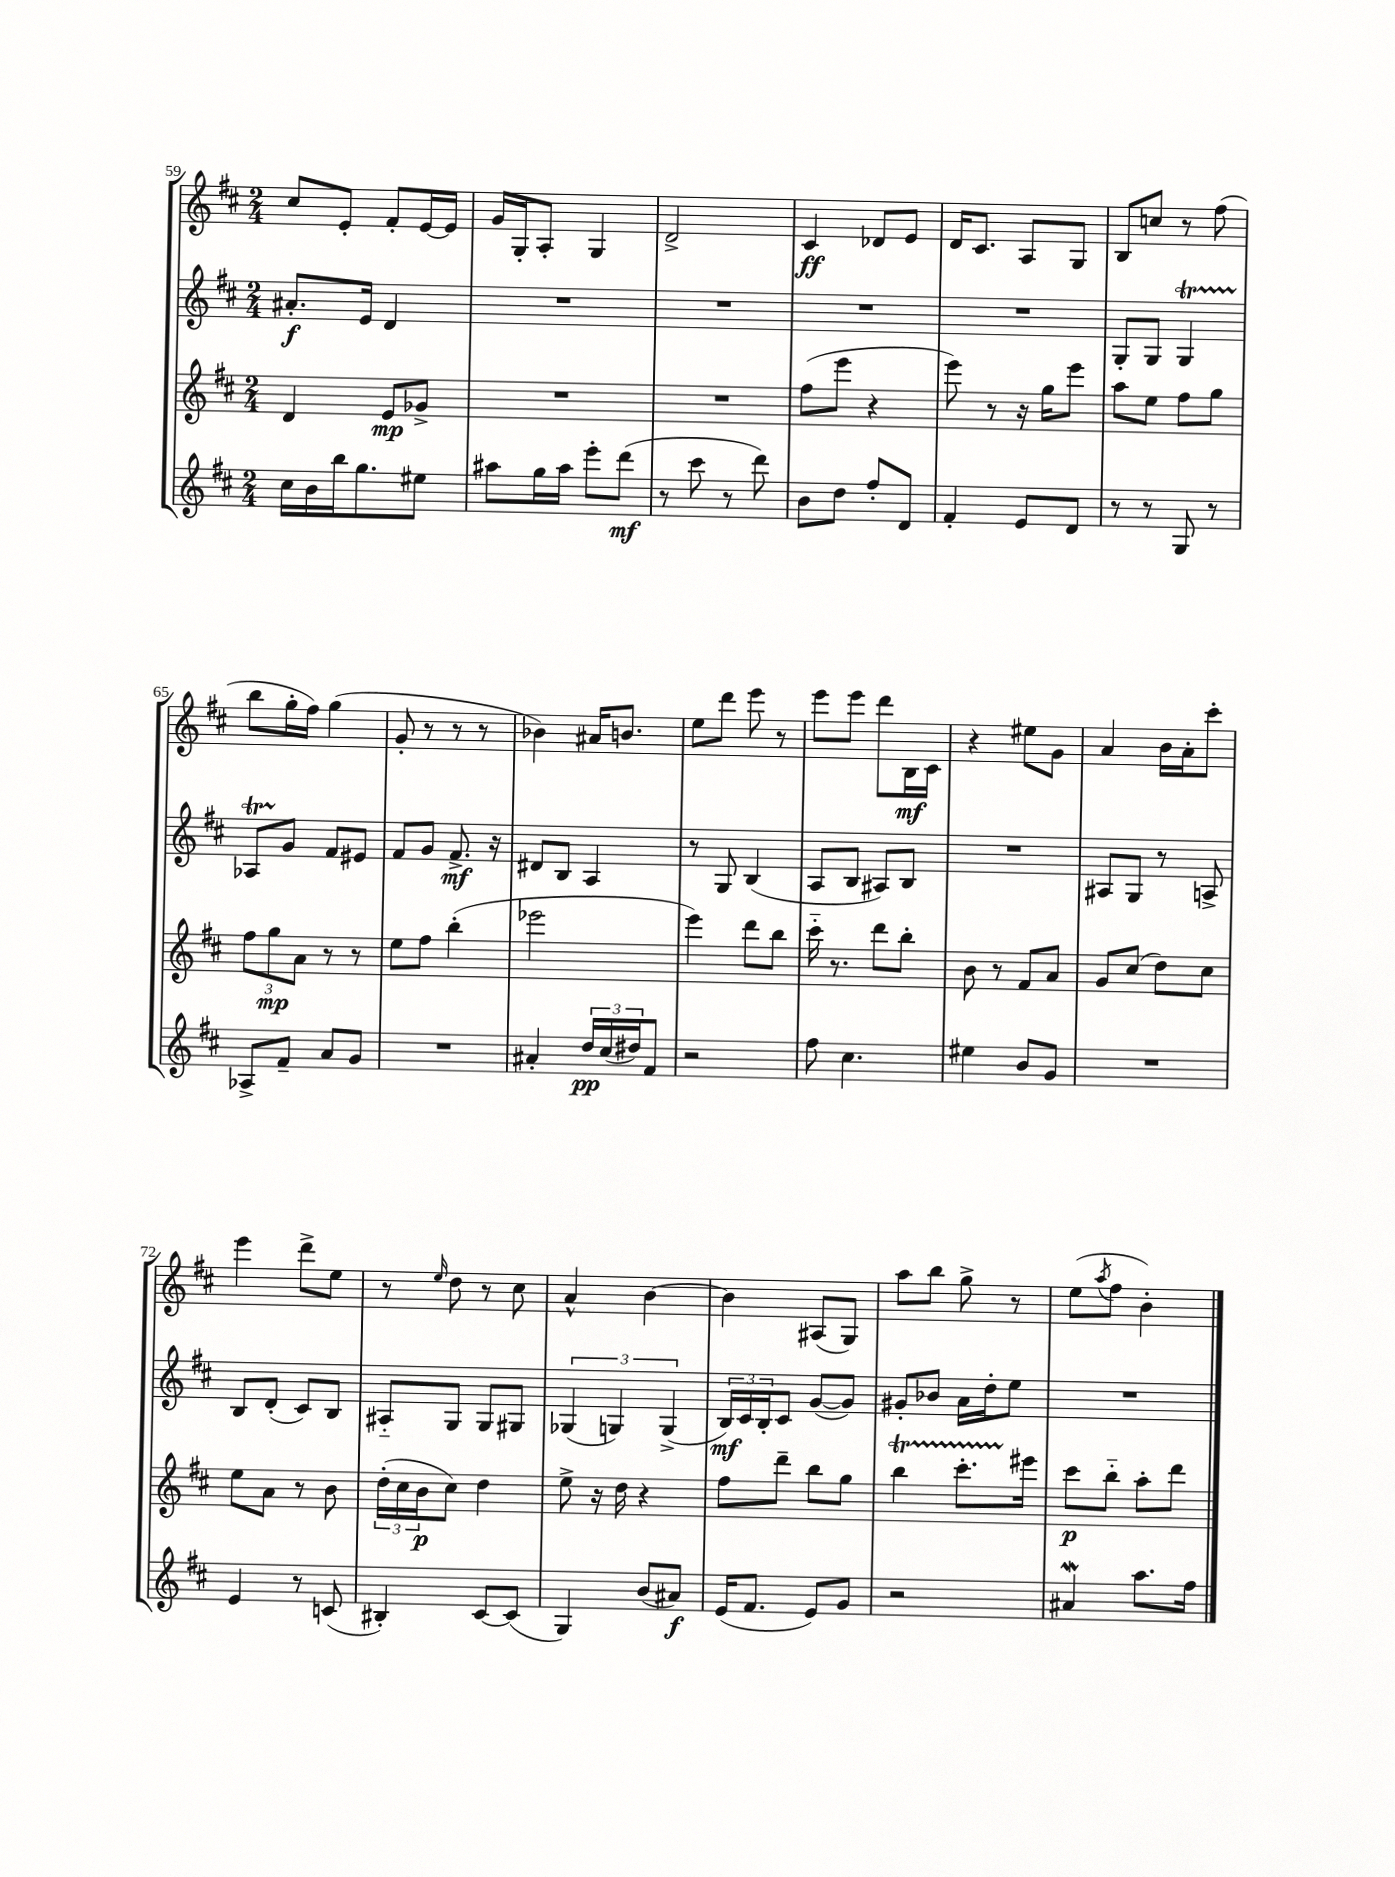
<<
\new StaffGroup <<
\new Staff = "s0" {
    \clef treble \key d \major \numericTimeSignature \time 2/4
    cis''8 e'8-. fis'8-. e'16~ e'16 |
    g'16 g16-. a8-. g4 |
    d'2-> |
    cis'4\ff des'8 e'8 |
    d'16 cis'8. a8 g8 |
    b8 c''8 r8 fis''8( |
    b''8 g''16-. fis''16) g''4( |
    g'8-. r8 r8 r8 |
    bes'4) ais'16 b'8. |
    e''8 d'''8 e'''8 r8 |
    e'''8 e'''8 d'''8 b16\mf cis'16 |
    r4 eis''8 g'8 |
    a'4 b'16 a'16-. cis'''8-. |
    e'''4 d'''8-> e''8 |
    r8 \grace { e''16 } d''8 r8 cis''8 |
    a'4-^ b'4~ |
    b'4 ais8( g8) |
    a''8 b''8 g''8-> r8 |
    e''8( \acciaccatura { a''8 } fis''8 b'4-.) \bar "|." |
}
\new Staff = "s1" {
    \clef treble \key d \major \numericTimeSignature \time 2/4
    ais'8.-.\f e'16 d'4 |
    R2 |
    R2 |
    R2 |
    R2 |
    g8-. g8 g4\startTrillSpan |
    aes8 g'8\stopTrillSpan fis'8 eis'8 |
    fis'8 g'8 fis'8.->\mf r16 |
    dis'8 b8 a4 |
    r8 g8 b4( |
    a8 b8 ais8) b8 |
    R2 |
    ais8 g8 r8 a8-> |
    b8 d'8-.( cis'8) b8 |
    ais8-_ g8 g8 gis8 |
    \tuplet 3/2 { ges4( g4) g4->( } |
    \tuplet 3/2 { b16\mf) cis'16 b16-. } cis'8 g'8~( g'8) |
    gis'8-. bes'8 a'16 d''16-. e''8 |
    R2 \bar "|." |
}
\new Staff = "s2" {
    \clef treble \key d \major \numericTimeSignature \time 2/4
    d'4 e'8\mp ges'8-> |
    R2 |
    R2 |
    fis''8( e'''8 r4 |
    e'''8) r8 r16 g''16 e'''8 |
    a''8 e''8 fis''8 g''8 |
    \tuplet 3/2 { fis''8 g''8\mp a'8 } r8 r8 |
    e''8 fis''8 b''4-.( |
    ees'''2 |
    e'''4) d'''8 b''8 |
    cis'''16-_ r8. d'''8 b''8-. |
    b'8 r8 fis'8 a'8 |
    g'8 cis''8( d''8) cis''8 |
    e''8 a'8 r8 b'8 |
    \tuplet 3/2 { d''16-.( cis''16 b'16\p } cis''8) d''4 |
    e''8-> r16 d''16 r4 |
    fis''8 d'''8-- b''8 g''8 |
    b''4\startTrillSpan cis'''8.-. eis'''16\stopTrillSpan |
    cis'''8\p b''8-_ a''8-. d'''8 \bar "|." |
}
\new Staff = "s3" {
    \clef treble \key d \major \numericTimeSignature \time 2/4
    cis''16 b'16 b''16 g''8. eis''8 |
    ais''8 g''16 ais''16 e'''8-. d'''8\mf( |
    r8 cis'''8 r8 d'''8) |
    b'8 d''8 fis''8-. d'8 |
    fis'4-. e'8 d'8 |
    r8 r8 g8 r8 |
    aes8-> fis'8-- a'8 g'8 |
    R2 |
    ais'4-. \tuplet 3/2 { d''16\pp cis''16( dis''16) } fis'8 |
    r2 |
    fis''8 cis''4. |
    eis''4 b'8 g'8 |
    R2 |
    e'4 r8 c'8( |
    bis4-.) cis'8~ cis'8( |
    g4) b'8( ais'8\f) |
    e'16( fis'8. e'8) g'8 |
    r2 |
    ais'4\mordent a''8. fis''16 \bar "|." |
}
>>
>>
\layout { \context { \Score currentBarNumber = #59 } }
